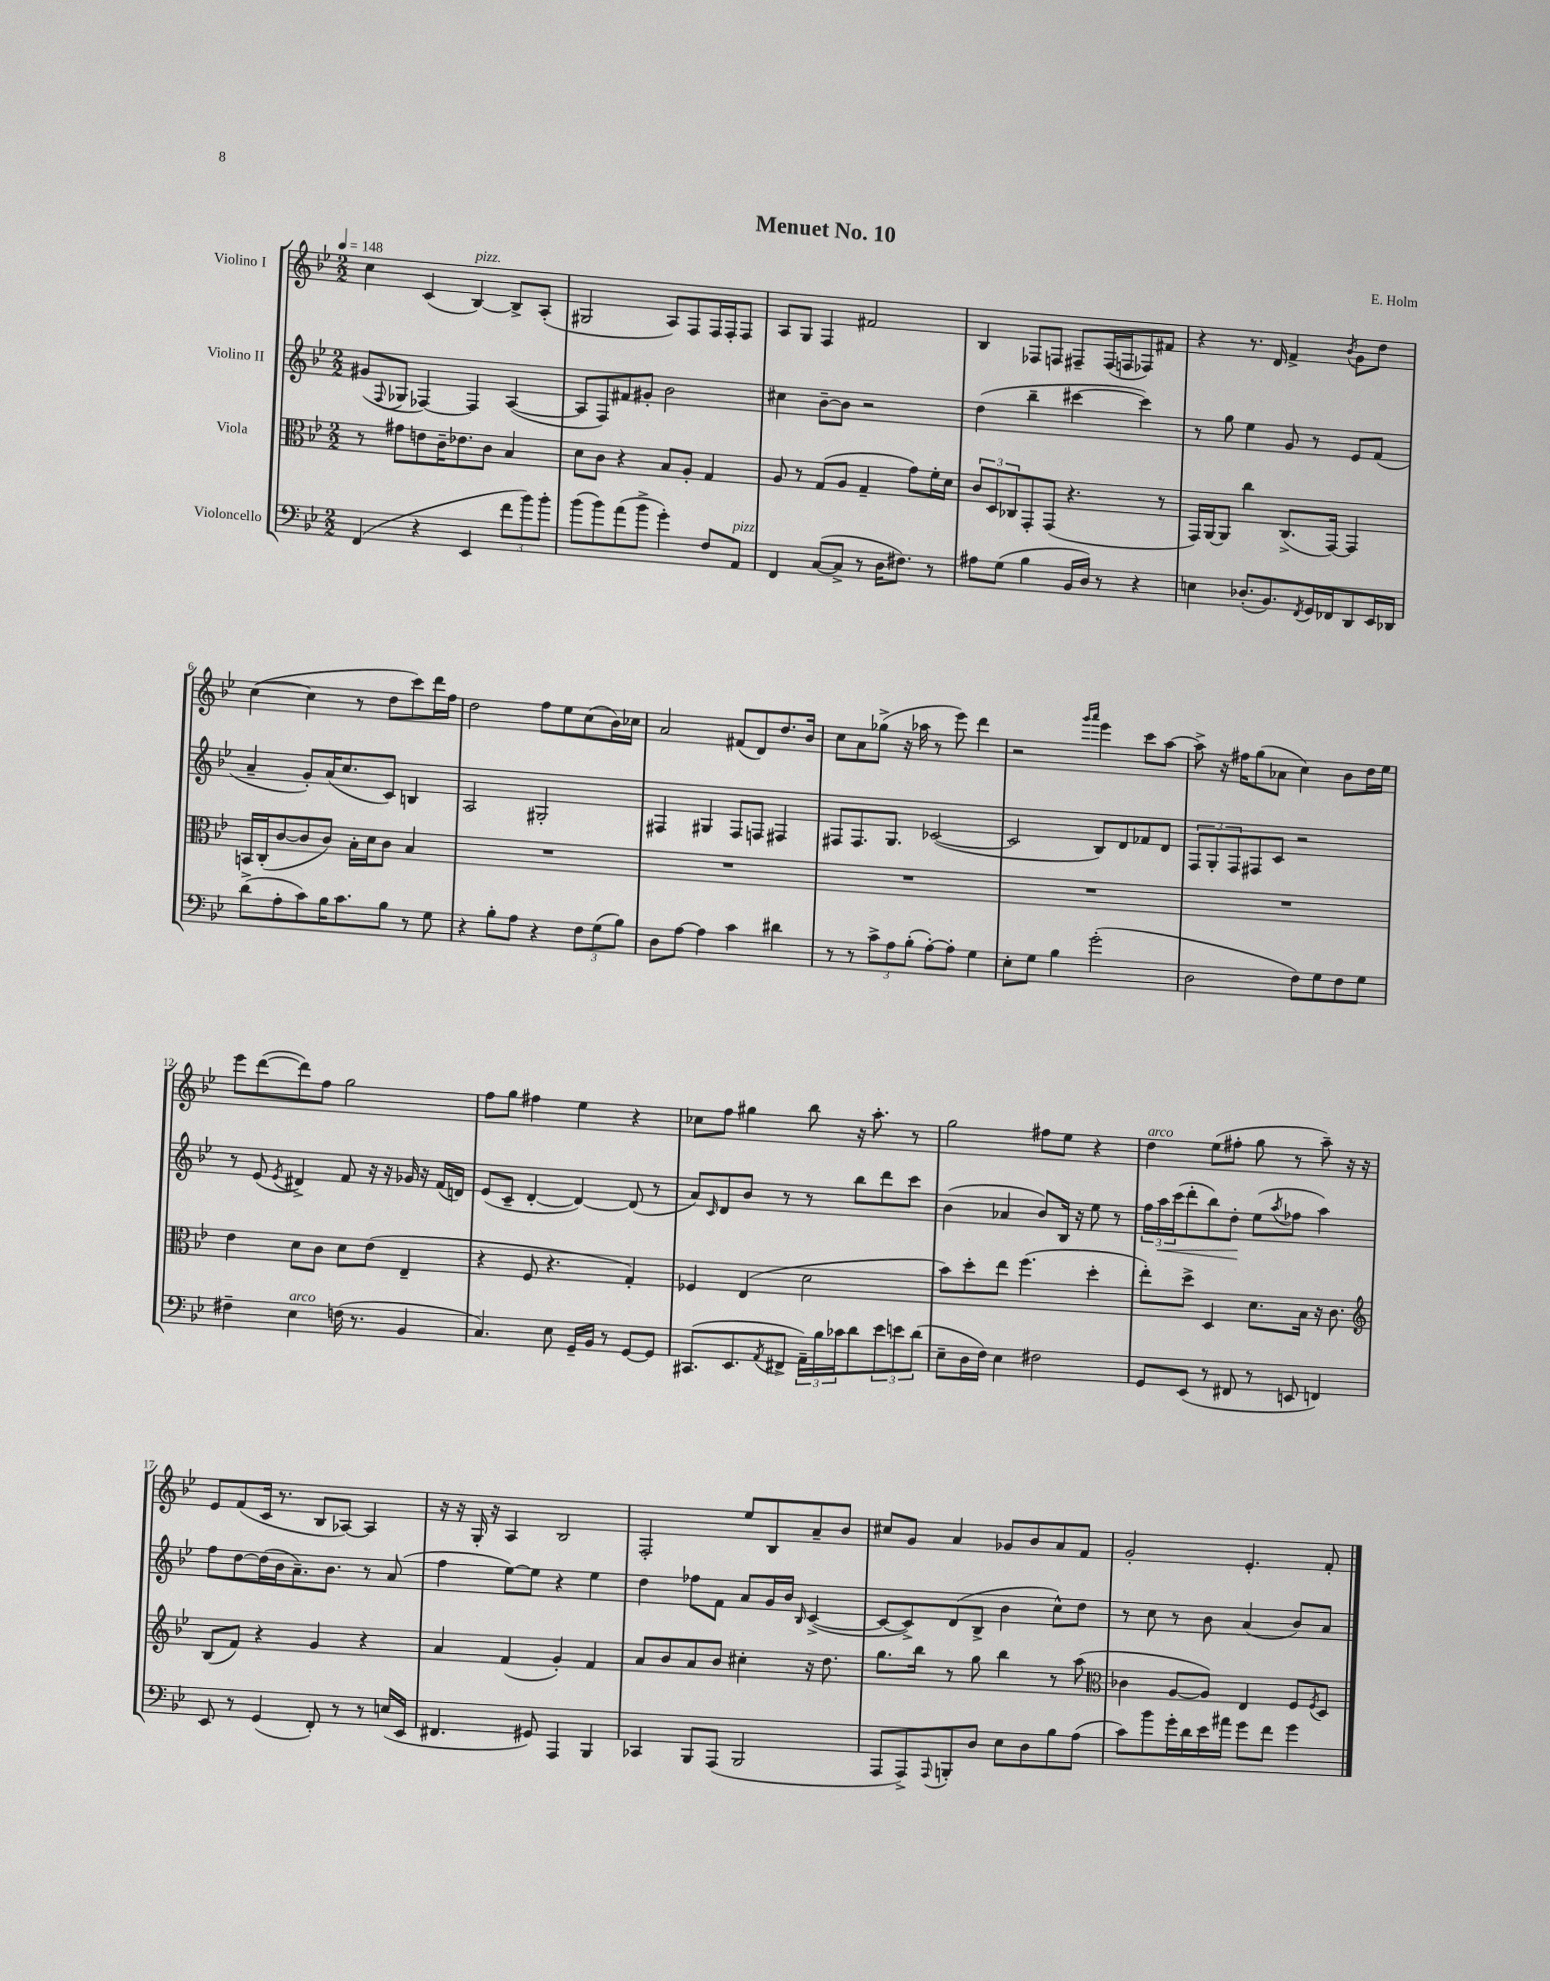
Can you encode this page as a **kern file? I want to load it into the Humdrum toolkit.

**kern	**kern	**kern	**dynam	**kern
*part4	*part3	*part2	*part2	*part1
*staff4	*staff3	*staff2	*staff2	*staff1
*I"Violoncello	*I"Viola	*I"Violino II	*	*I"Violino I
*clefF4	*clefC3	*clefG2	*	*clefG2
*k[b-e-]	*k[b-e-]	*k[b-e-]	*	*k[b-e-]
*M2/2	*M2/2	*M2/2	*	*M2/2
*MM148	*MM148	*MM148	*	*MM148
=1	=1	=1	=1	=1
(4FF/	8r	(8g#X/L	.	4cc\
.	.	8qqF/	.	.
.	8g#X\L	8G-X/J	.	.
4r	8en\	[4F-X/)	.	(4c/
.	16c~\K	.	.	.
.	8.e-X\	.	.	.
!	!	!	!	!LO:TX:a:i:t=pizz.
4EE-/	.	4F-/]	.	[4B-/)
.	8c\J	.	.	.
12f\L	4B-/	([4A/	.	8B-^/L]
12b-\)	.	.	.	.
.	.	.	.	(8A'/J
12b-'\J	.	.	.	.
=2	=2	=2	=2	=2
(8b-\L	8d\L	8A/L]	.	2G#X/
8b-\)	8c\J	8F/)	.	.
(8a\	4r	8f#X/	.	.
8b-^\J	.	8g#X'/J	.	.
4g'\)	8B-/L	2b-\	.	8A/L)
.	8A'/J	.	.	8F/
8F/L	4G/	.	.	16F/L
.	.	.	.	16F'/J
!LO:TX:a:i:t=pizz.	!	!	!	!
8AA/J	.	.	.	8F/J
=3	=3	=3	=3	=3
4FF/	8A/	4cc#X\	.	8A/L
.	8r	.	.	8G/J
([8C/L	(8G/L	[8b-~\L	.	4F/
8C^/J]	8A/J	8b-\J]	.	.
8r	4G~/	2r	.	2f#X/
16D\KL	.	.	.	.
8.F#X\J)	.	.	.	.
.	8g\L)	.	.	.
8r	16f'\L	.	.	.
.	16d\JJ	.	.	.
=4	=4	=4	=4	=4
8A#X\L	12c/L	(4dd\	.	4B-/
.	12D/	.	.	.
(8G\J	.	.	.	.
.	12C-X/	.	.	.
4B-\	8GG'/	4bb-~\	.	8F-X/L
.	(8GG/J	.	.	8Fn/J
16BB-/LL	4.r	[4ccc#X\	.	8F#X~/L
16D/JJ)	.	.	.	.
8r	.	.	.	(16F#/L
.	.	.	.	16Fn/J
4r	.	4ccc#\])	.	8F-X/)
.	8r	.	.	8f#X/J
=5	=5	=5	=5	=5
4En\	16GG/LL)	8r	.	4r
.	[16AA/J	.	.	.
.	8AA/J]	8gg\	.	.
(8.D-X'/L	4cc\	4ee-\	.	8.r
8.BB-/)	.	.	.	16d/
.	(8.C^/L	8g/	.	4f^/
8qFF/	.	.	.	.
16GG/L	.	8r	.	.
16FF-X/J	[16GG/Jk)	.	.	.
.	.	.	.	8qb-/
8DD/	4GG/]	8e-/L	.	8g\L
16EE-/L	.	(8f/J	.	8dd\J
16DD-X/JJ	.	.	.	.
!!LO:LB:g=z
=6	=6	=6	=6	=6
(8d^\L	16BBn/LL	4a~/	.	([4cc\
.	(16C'/J	.	.	.
8A'\	[8c/	.	.	.
8c\)	8c/]	8g'/L)	.	4cc\]
16B-\K	8c/J)	(16a/K	.	.
8.c\	.	8.cc/	.	.
.	16B-'\LL	.	.	8r
.	16d\J	.	.	.
8B-\J	8c\J	8c/J)	.	8dd\L
8r	4B-/	4Bn/	.	8ccc\)
8G\	.	.	.	16ddd\L
.	.	.	.	16ff\JJ
=7	=7	=7	=7	=7
4r	1r	2A/	.	2dd\
8B-'\L	.	.	.	.
8A\J	.	.	.	.
4r	.	2G#X'/	.	8ff\L
.	.	.	.	8ee-\
12F\L	.	.	.	(8cc\
(12G\	.	.	.	.
.	.	.	.	16b-\L)
12B-\J)	.	.	.	.
.	.	.	.	16cc-X\JJ
=8	=8	=8	=8	=8
8D\L	1r	4F#X/	.	2a/
[8A\J	.	.	.	.
4A\]	.	4G#X/	.	.
4c\	.	8F#/L	.	(8f#X/L
.	.	8Fn/J	.	8d/)
4d#X\	.	4F#X/	.	8.dd/
.	.	.	.	16b-/Jk
=9	=9	=9	=9	=9
8r	1r	8F#X/L	.	8cc\L
8r	.	8.F#/	.	8a\
12c^\L	.	.	.	(8gg-X^\J
.	.	8.G/J	.	.
12A\	.	.	.	.
.	.	.	.	16r
(12B-'\J	.	.	.	.
.	.	.	.	16aa-X\
[8A'\L)	.	([2c-X/	.	8r
8A'\J]	.	.	.	8eee-\)
4G\	.	.	.	4ddd\
=10	=10	=10	=10	=10
8E-'\L	1r	2c-/]	.	2r
8G\J	.	.	.	.
4B-\	.	.	.	.
.	.	.	.	16qqggg/LL
.	.	.	.	16qqaaa/JJ
(2g'\	.	8B-/L)	.	4eee-\
.	.	8d/	.	.
.	.	8f-X/	.	8ccc\L
.	.	8d/J	.	[8aa\J
=11	=11	=11	=11	=11
2D\	1r	12F/L	.	8aa^\]
.	.	12G'/	.	.
.	.	.	.	16r
.	.	12F/	.	.
.	.	.	.	16ff#X\KL
.	.	8F#X/	.	(8gg\
.	.	8c/J	.	8a-X\J
8F\L)	.	2r	.	4cc\)
8G\	.	.	.	.
8F\	.	.	.	8b-\L
8G\J	.	.	.	16dd\L
.	.	.	.	16ee-\JJ
!!LO:LB:g=z
=12	=12	=12	=12	=12
4F#X~\	4e-\	8r	.	8eee-\L
.	.	(8e-/	.	([8ddd\
.	.	8qe-/	.	.
!LO:TX:a:i:t=arco	!	!	!	!
4E-\	8d\L	4d#X^/)	.	8ddd\])
.	8c\J	.	.	8ff\J
(16Fn\	8d\L	8f/	.	2gg\
8.r	.	.	.	.
.	(8e-\J	16r	.	.
.	.	16r	.	.
4BB-/	4E-~/	16g-X/	.	.
.	.	16r	.	.
.	.	(16f/LL	.	.
.	.	16dn/JJ)	.	.
=13	=13	=13	=13	=13
4.C/)	4r	(8e-/L	.	8ff\L
.	.	8c~/J	.	8gg\J
.	8F/	[4d'/	.	4ff#X\
8E-\	4.r	.	.	.
16GG~/LL	.	4d/_)	.	4ee-\
16BB-/JJ	.	.	.	.
8r	.	.	.	.
[8GG/L	4G'/)	(8d/]	.	4r
8GG/J]	.	8r	.	.
=14	=14	=14	=14	=14
(8.CC#X/L	4F-X/	8a/L)	.	8cc-X\L
.	.	16qqc/	.	.
.	.	8d/	.	8ff\J
8.EE-/	.	.	.	.
.	(4E-/	8b-/J	.	4gg#X\
8qAA/	.	.	.	.
8FF#X^/J	.	8r	.	.
24AA~\LL)	2d\	8r	.	8bb-\
24B-\	.	.	.	.
24c-X\J	.	.	.	.
8d\	.	8bb-\L	.	16r
.	.	.	.	8.aa'\
12e-\	.	8ddd\	.	.
12en\	.	.	.	.
.	.	8ccc\J	.	8r
(12d\J	.	.	.	.
=15	=15	=15	=15	=15
8E-~\L	8b-\L)	(4b-\	.	2gg\
16D\L	8dd'\	.	.	.
16F\JJ)	.	.	.	.
4E-\	8ee-\J	4a-X/	.	.
.	(4.ff\	.	.	.
2F#X\	.	8b-/L)	.	8ff#X\L
.	.	16B-/Jk	.	8ee-\J
.	.	16r	.	.
.	4dd'\	8ee-\	.	4r
.	.	8r	.	.
=16	=16	=16	=16	=16
!	!	!	!	!LO:TX:a:i:t=arco
8GG/L	8ee-'\L)	24ff\LL	.	4dd\
!	!	!	!LO:HP:b	!
.	.	24aa\	<	.
.	.	(24ccc\J	.	.
(8EE-/J	8dd^\J	8ddd'\	.	.
8r	4D/	8bb-\)	.	(8ee-\L
8FF#X/	.	8dd'\J	.	8ff#X'\J
8r	8.d\L	(8ee-\L	[	8gg\
.	.	8qaa/	.	.
8EEn/	.	8ff-X\J	.	8r
.	16B-\Jk	.	.	.
4FFn/)	16r	4aa\)	.	8aa~\)
.	8.c\	.	.	.
.	.	.	.	16r
.	.	.	.	16r
!!LO:LB:g=z
=17	=17	=17	=17	=17
*	*clefG2	*	*	*
8EE-/	(8B-/L	8ff\L	.	8e-/L
8r	8f/J)	[8dd\	.	(8f/
(4GG/	4r	(16dd\L]	.	16c/Jk
.	.	16b-\J	.	8.r
.	.	8.a~\)	.	.
8FF'/)	4g/	.	.	8B-/L
.	.	8.b-\J	.	.
8r	.	.	.	[8A-X/J)
8r	4r	8r	.	4A-/]
(16En/LL	.	(8a/	.	.
16EE-/JJ	.	.	.	.
=18	=18	=18	=18	=18
4.FF#X/	4a/	4ff\	.	16r
.	.	.	.	16r
.	.	.	.	16G'/
.	.	.	.	16r
.	(4f/	[8ee-\L)	.	4A/
8GG#X/)	.	8ee-\J]	.	.
4AAA/	4g'/)	4r	.	2B-/
4BBB-/	4f/	4ee-\	.	.
=19	=19	=19	=19	=19
4CC-X/	8a/L	4dd\	.	2F'/
.	8b-/	.	.	.
8BBB-/L	8a/	8ff-X\L	.	.
(8AAA/J	8b-/J	8f\J	.	.
2BBB-/	4cc#X'\	8a/L	.	8ee-/L
.	.	16g/L	.	8B-/
.	.	16b-/JJ	.	.
.	.	16qqB-/	.	.
.	16r	([4c^/	.	8a~/
.	8.dd\	.	.	.
.	.	.	.	8b-/J
=20	=20	=20	=20	=20
8AAA/L	8.gg\L	8c/L_	.	8cc#X/L
8AAA^/)	.	8c^/])	.	8g/J
.	16bb-\Jk	.	.	.
8qqAAA/	.	.	.	.
8BBBn'/	8r	(8d/	.	4a/
8D/J	8gg\	8B-^/J	.	.
8E-\L	4bb-\	4b-\	.	8g-X/L
8D\	.	.	.	8b-/
8B-\	8r	8cc^^\L)	.	8a/
(8A\J	(8aa\	8dd\J	.	8f/J
=21	=21	=21	=21	=21
*	*clefC3	*	*	*
8c\L)	4c-X\	8r	.	2g'/
8b-\	.	8cc\	.	.
16g'\L	[8A/L	8r	.	.
16d\	.	.	.	.
16e-\	8A/J])	8b-\	.	.
16a#X\JJ	.	.	.	.
8g\L	4E-/	(4a/	.	4.e-'/
8f\J	.	.	.	.
4g\	8F/L	8b-/L)	.	.
.	8qF/	.	.	.
.	8D/J	8a/J	.	8f'/
==	==	==	==	==
*-	*-	*-	*-	*-
